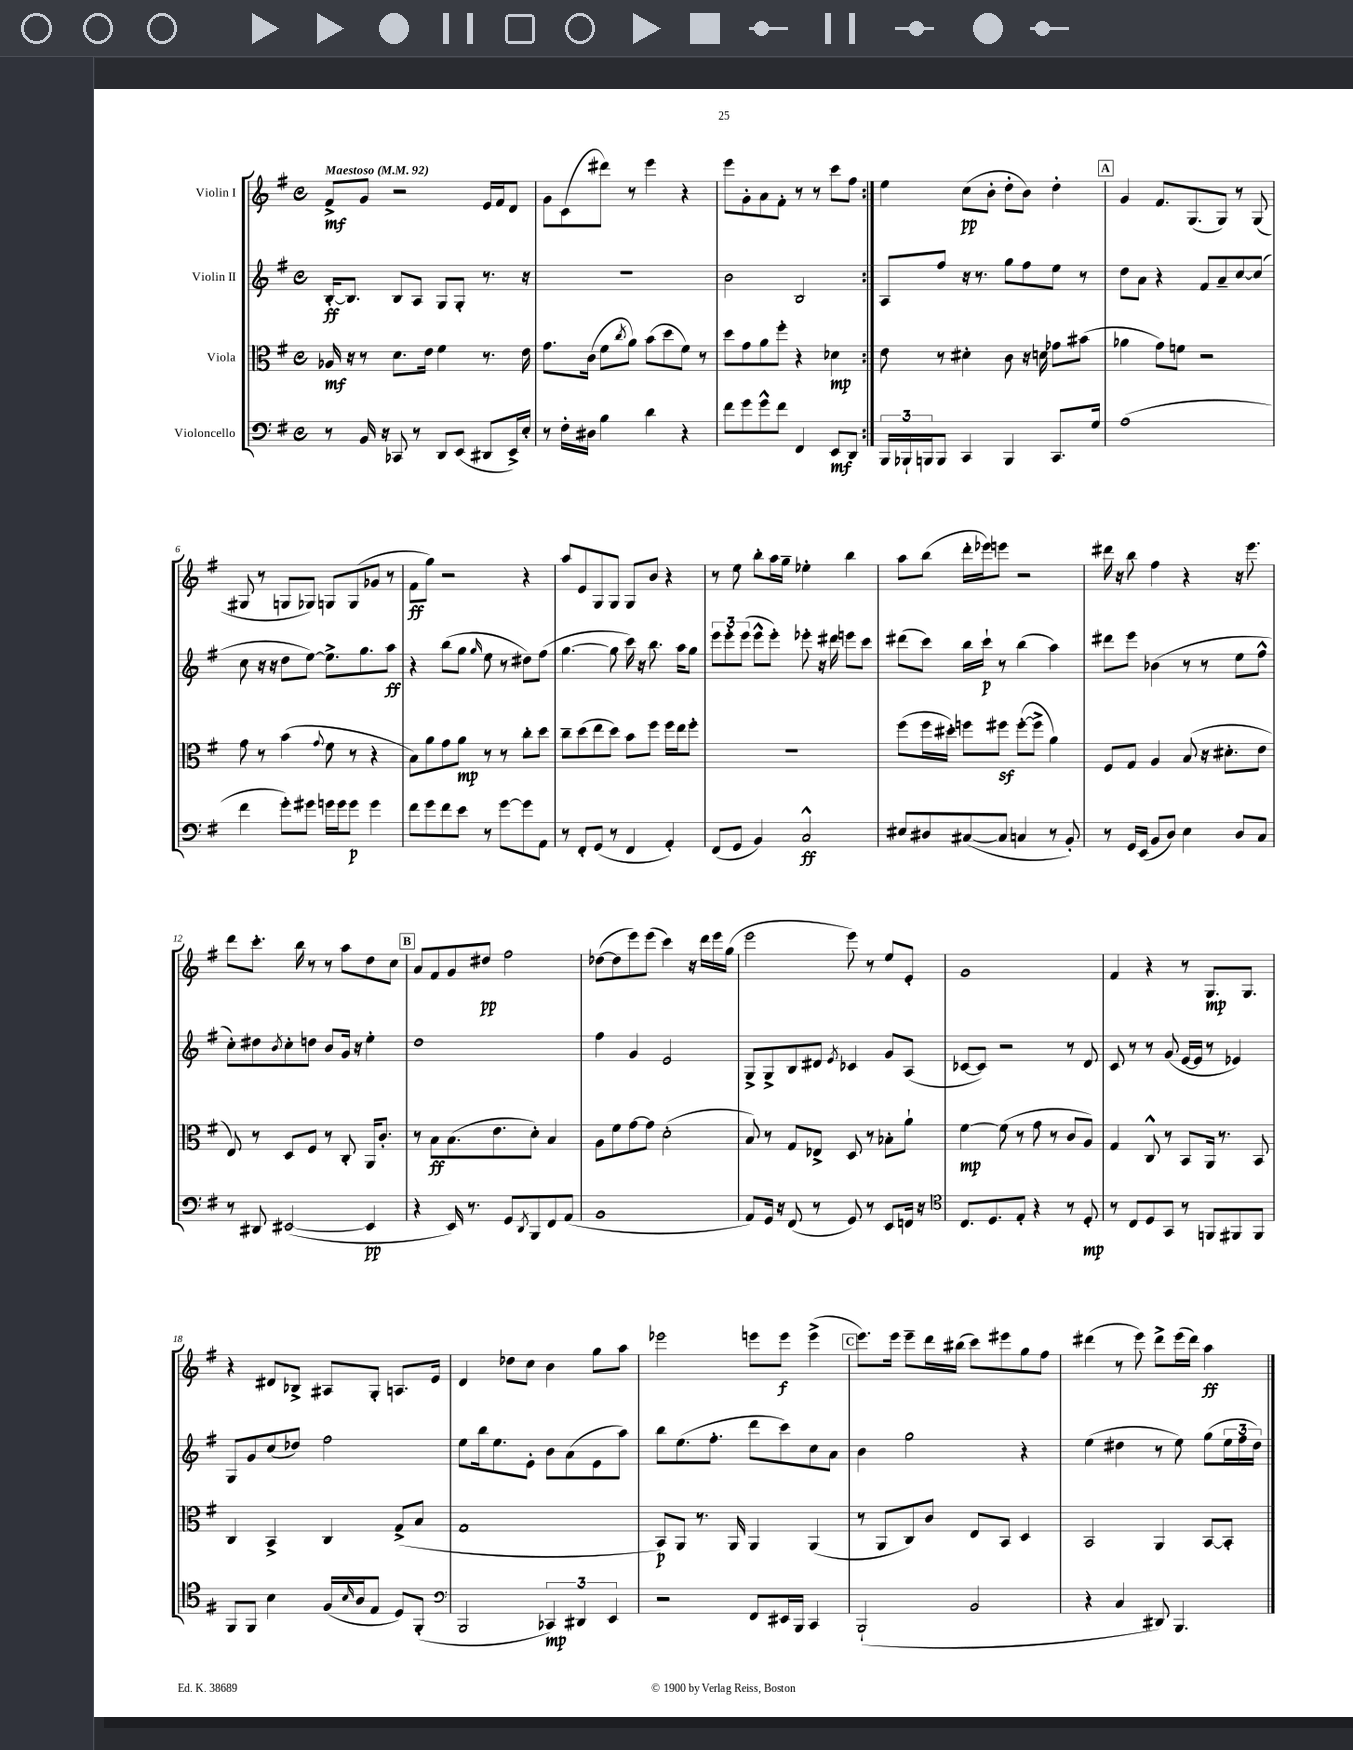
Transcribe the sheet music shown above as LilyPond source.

<<
\new StaffGroup <<
\new Staff = "s0" \with { instrumentName = "Violin I" } {
    \clef treble \key g \major \defaultTimeSignature \time 4/4 \tempo "Maestoso" 4 = 92
    \repeat volta 2 { fis'8->\mf g'8 r2 e'16 fis'16 d'8 |
    g'8 c'8( dis'''8) r8 e'''4 r4 |
    e'''8 g'8-. a'8 fis'8-. r8 r8 c'''8 fis''8 | }
    e''4 c''8\pp( b'8-. d''8-. b'8) d''4-. |
    \mark \markup { \box "A" } g'4 fis'8. g8.( g8) r8 g8( |
    gis8 r8 g8 ges8) g8 g8( ges'8 r8 |
    fis'8\ff g''8) r2 r4 |
    a''8 e'8 g8 g8 g8 b'8 r4 |
    r8 e''8 b''8-. a''16 g''16-- ees''4-. b''4 |
    a''8 b''8( d'''16-. ees'''16) e'''8 r2 |
    dis'''16 r16 b''8 fis''4 r4 r16 e'''8. |
    d'''8 c'''8.-. b''16 r8 r8 a''8 d''8 c''8 |
    \mark \markup { \box "B" } a'8 fis'8 g'8 dis''8\pp fis''2 |
    des''8~( des''8 e'''8) e'''8( c'''4) r16 d'''16 e'''16 g''16( |
    e'''2 e'''8) r8 e''8 e'8-. |
    g'1 |
    fis'4 r4 r8 g8.\mp g8. |
    r4 dis'8 bes8-> ais8 g8-. a8. e'16 |
    d'4 des''8 c''8 b'4 g''8 a''8 |
    ees'''2 e'''8 e'''8\f e'''4->( |
    \mark \markup { \box "C" } e'''8.) e'''16 e'''8-- d'''16 bis''16( c'''8) eis'''8 g''8 fis''8 |
    dis'''4( r8 e'''8) dis'''8-> e'''16( dis'''16) a''4\ff \bar "|." |
}
\new Staff = "s1" \with { instrumentName = "Violin II" } {
    \clef treble \key g \major \defaultTimeSignature \time 4/4
    \repeat volta 2 { b16~-.\ff b8. b8 a8 g8 g8-. r8. r16 |
    R1 |
    b'2 b2 | }
    a8 fis''8 r16 r8. g''8 fis''8 e''8 r8 |
    \mark \markup { \box "A" } d''8 a'8 r4 fis'8 a'8-- c''8~ c''8( |
    c''8 r16 r16 d''8 e''8~) e''8.-> g''8. a''8\ff |
    r4 b''8( g''8 \grace { g''16 } e''8 r8 dis''8) fis''8( |
    g''4.~ g''8 c'''16) r16 b''8. a''16 g''8 |
    \tuplet 3/2 { e'''8 e'''8-. e'''8( } e'''8-^ e'''8-.) ees'''8-. r16 dis'''16 e'''8 c'''8 |
    dis'''8( c'''8) b''16 c'''16-!\p r8 b''4( a''4) |
    dis'''8 e'''8 bes'4( r8 r8 e''8 fis''8-^ |
    c''8-.) dis''8 \acciaccatura { b'8 } c''8-. d''8 b'8 g'16 r16 e''4-. |
    \mark \markup { \box "B" } d''1 |
    fis''4 g'4 e'2 |
    g8-> g8-> b8 dis'8 \acciaccatura { e'8 } ces'4 g'8 a8( |
    ces'8~ ces'8) r2 r8 d'8 |
    c'8 r8 r8 g'8( e'16~ e'16 r8 ees'4) |
    g8 g'8 c''8( des''8) fis''2 |
    e''8 b''16 e''8. e'8-. b'8 a'8( e'8 a''8) |
    b''8 e''8.( fis''8.-. d'''8 c'''8) c''8 a'8 |
    \mark \markup { \box "C" } b'4 g''2 r4 |
    e''4( dis''4 r8 e''8) g''8( \tuplet 3/2 { e''16 fis''16 dis''16) } \bar "|." |
}
\new Staff = "s2" \with { instrumentName = "Viola" } {
    \clef alto \key g \major \defaultTimeSignature \time 4/4
    \repeat volta 2 { aes16\mf r16 r8 d'8. e'16 fis'4 r8. e'16 |
    g'8. c'16( fis'8 \acciaccatura { c''8 } a'8) b'8( d''8 fis'8) r8 |
    d''8 g'8 a'8 fis''8-. r4 des'4\mp | }
    e'8 r8 dis'4-. c'8 r16 d'16 ges'8 bis'8( |
    \mark \markup { \box "A" } aes'4 g'8) f'8 r2 |
    g'8 r8 b'4( \appoggiatura { g'8 } fis'8 r8 r4 |
    b8) a'8 g'8 a'8\mp r8 r8 c''8-. d''8 |
    c''8-- d''8( e''8 d''8) b'8 fis''8 fis''16 e''16 fis''8-. |
    r1 |
    fis''8( fis''16 dis''16-.) f''8 fis''8\sf fis''8~-.( fis''8-> a'4) |
    fis8 g8 a4 b8( r16 dis'8.-. e'8 |
    e8) r8 d8 fis8 r8 c8-. a,16 c'8.-. |
    \mark \markup { \box "B" } r8 b8\ff b8.( e'8. d'8-.) b4 |
    a8 fis'8 g'8~ g'8 d'2-.( |
    b8) r8 g8 ees8-> d8 r8 bes8-. a'8-! |
    fis'4~\mp fis'8( r8 g'8 r8 c'8 a8) |
    g4 c8-^ r8 b,8 a,16 r8. b,8 |
    c4 b,4-> c4 g8->( b8 |
    g1 |
    b,8\p) a,8 r8. a,16 a,4 a,4( |
    \mark \markup { \box "C" } r8 a,8 c8) c'8 e8 b,8 d4 |
    b,2 a,4 b,8~ b,8-. \bar "|." |
}
\new Staff = "s3" \with { instrumentName = "Violoncello" } {
    \clef bass \key g \major \defaultTimeSignature \time 4/4
    \repeat volta 2 { r8 b,16 r16 ces,8 r8 d,8 e,8( dis,8 e,16->) e16-. |
    r8 fis16-. dis16 b4 d'4 r4 |
    fis'8 g'8 g'8-^ fis'8 fis,4 e,8\mf d,8 | }
    \tuplet 3/2 { b,,16 bes,,16-! b,,16 } b,,8 c,4 b,,4 c,8. g16 |
    \mark \markup { \box "A" } a1( |
    fis'4 g'8-.) gis'8 g'16 g'16 g'8\p g'4 |
    fis'8 g'8 fis'8 e'8 r8 g'8~ g'8 a,8 |
    r8 fis,8-. g,8( r8 fis,4 a,4-.) |
    fis,8( g,8 b,4) c2-^\ff |
    eis8 dis8 cis8~( cis8 c4 r8 b,8-.) |
    r8 g,16 e,16( b,8 d8) e4 d8 c8 |
    r8 dis,8 eis,2~( eis,4\pp |
    \mark \markup { \box "B" } r4 e,16) r8. g,8 \acciaccatura { d,8 } b,,8 fis,8 a,8( |
    b,1 |
    a,8) g,16 r16 fis,8( r8 g,8) r8 e,8 f,16 r16 |
    \clef tenor c8. d8. e8-. r4 r8 d8-.\mp |
    r8 c8 d8 g,8 r8 f,8 fis,8 fis,8 |
    fis,8 fis,8 b4 fis16( \grace { b16 } a16 e8 d8) fis,8-.( |
    \clef bass b,,2 \tuplet 3/2 { ces,4\mp) dis,4 e,4 } |
    r2 fis,8 eis,16 b,,16 c,4 |
    \mark \markup { \box "C" } b,,2-!( b,2 |
    r4 c4 dis,8) b,,4. \bar "|." |
}
>>
>>
